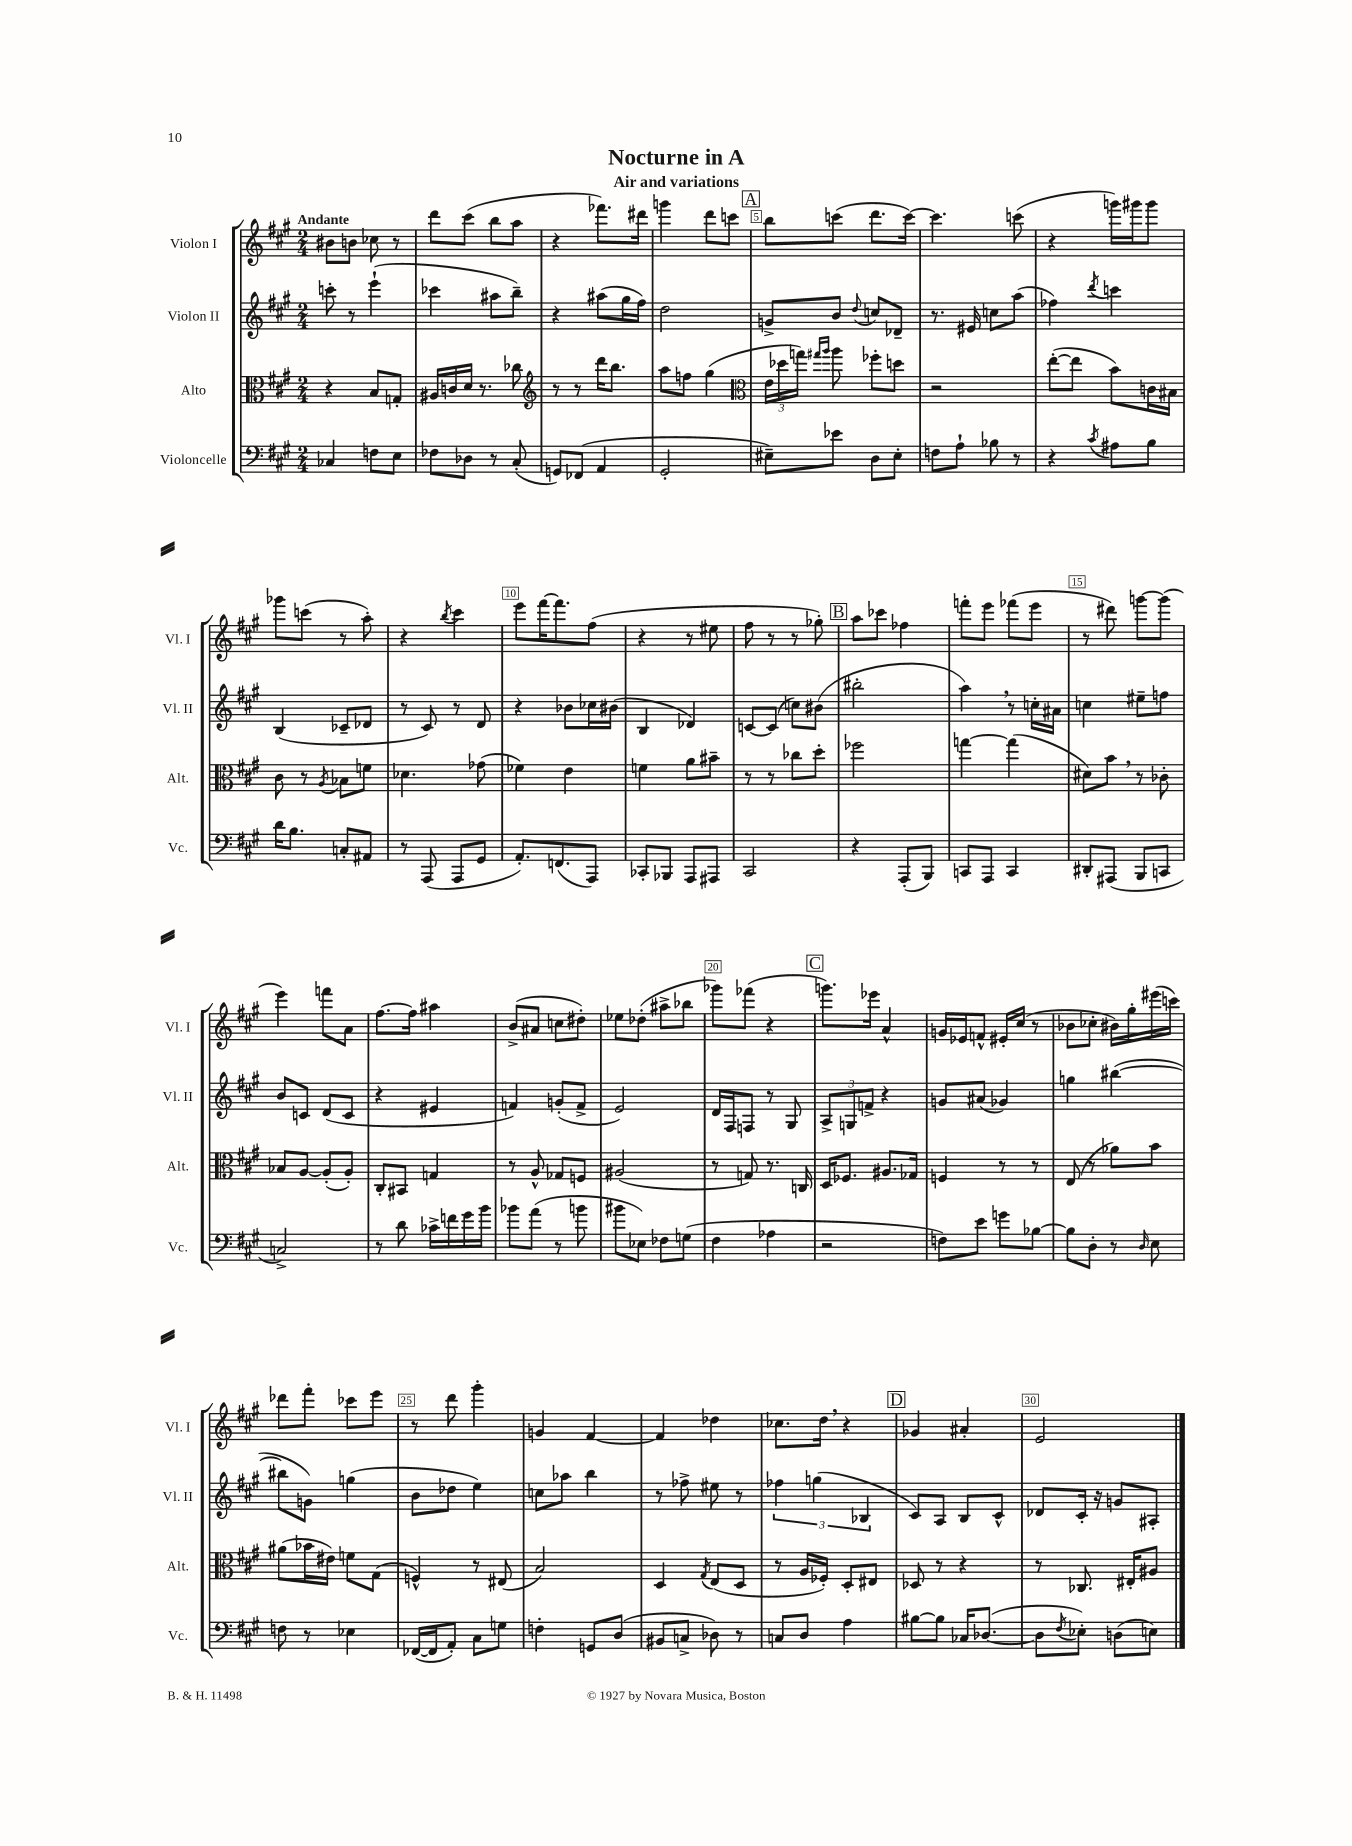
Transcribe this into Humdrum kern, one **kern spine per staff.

**kern	**kern	**kern	**kern
*staff4	*staff3	*staff2	*staff1
*clefF4	*clefC3	*clefG2	*clefG2
*k[f#c#g#]	*k[f#c#g#]	*k[f#c#g#]	*k[f#c#g#]
*M2/4	*M2/4	*M2/4	*M2/4
4C-	4r	8ccc'	8b#
.	.	8r	8b
8F	8B	(4eee`	8cc-
8E	8G'	.	8r
=	=	=	=
8F-	16A#	4ccc-	8ddd
.	16c	.	.
8D-	16d	.	(8ccc#
.	8.r	.	.
8r	.	8aa#	8bb
(8C#'	8cc-	8bb~)	8aa
=	=	=	=
*	*clefG2	*	*
8GG)	8r	4r	4r
(8FF-	8r	.	.
4AA	16ddd	(8aa#	8.fff-)
.	8.bb	.	.
.	.	16gg#	.
.	.	16ff#)	16ddd#
=	=	=	=
2GG#'	8aa	2dd	4ggg
.	8ff	.	.
.	(4gg#	.	8ddd
.	.	.	8ccc
=	=	=	=
*	*clefC3	*	*
8E#~)	24e	8g^	8bb
.	24dd-	.	.
.	24gg)	.	.
.	16qqgg#	.	.
.	16qqaa	.	.
8e-	8aa	8b	(8ccc
.	.	8qqdd	.
8D	8ff-'	8cc	8.ddd
8E#'	8dd	8d-~	.
.	.	.	[16ccc)
=	=	=	=
8F	2r	8.r	4.ccc]
8A`	.	.	.
.	.	16e#	.
8B-	.	8cc	.
8r	.	(8aa	(8ccc
=	=	=	=
4r	([8ee'	4ff-)	4r
.	8ee]	.	.
8qc#	.	8qddd	.
8A#	8b)	4ccc	16ggg)
.	.	.	16ggg#
8B	16c	.	8ggg#
.	16B#	.	.
=	=	=	=
16d	8c#	(4B	8ggg-
8.B	.	.	.
.	8r	.	(8ccc
.	8qA	.	.
8C'	8B-	8c-~	8r
8AA#	8f	8d-	8aa')
=	=	=	=
8r	4.d-	8r	4r
(8AAA	.	8c#)	.
.	.	.	8qbb
8AAA	.	8r	4ccc#
8GG#	(8g-	8d	.
=	=	=	=
8.AA')	4f-)	4r	8eee
.	.	.	[16fff#
(8.FF	.	.	8.fff#]
.	4e	8b-	.
8AAA)	.	16cc-	(8ff#
.	.	(16b#	.
=	=	=	=
8CC-'	4f	4B	4r
8BBB-	.	.	.
8AAA	8a	4d-)	8r
8AAA#	8b#~	.	8ee#
=	=	=	=
2CC#	8r	[8c	8ff#
.	8r	(8c]	8r
.	8cc-	8cc)	8r
.	8dd'	(8b#	8gg-')
=	=	=	=
4r	2ff-	2bb#'	8aa
.	.	.	8ccc-
(8AAA'	.	.	4ff-
8BBB)	.	.	.
=	=	=	=
8CC	[4gg	4aa)	8fff'
8AAA	.	.	8eee
4CC	(4gg]	8r	(8fff-
.	.	16cc'	8eee
.	.	16a#	.
=	=	=	=
8DD#'	8d#)	4cc	8r
(8AAA#	8b	.	8ddd#)
8BBB	8r	8ee#~	[8ggg
8CC	8c-'	8ff	(8ggg]
=	=	=	=
2C^)	8B-	8b	4eee)
.	[8A	8c	.
.	(8A']	(8d	8fff
.	8A')	8c	8a
=	=	=	=
8r	8C#'	4r	[8.ff#
8d	8BB#	.	.
.	.	.	16ff#]
16c-^	4G	4e#	4aa#
16f	.	.	.
16g#	.	.	.
16b	.	.	.
=	=	=	=
8b-	8r	4f)	(8b^
(8a	8A^^	.	8a#
8r	8G-	(8g'	8cc
8b	8F	8f^	8dd#')
=	=	=	=
8b#	(2A#	2e)	8ee-
8E-)	.	.	(8dd-'
8F-	.	.	8aa#^
(8G	.	.	8bb-
=	=	=	=
4F#	8r	16d	8ggg-)
.	.	16F#	.
.	8G)	8F	(8fff-
4A-	8.r	8r	4r
.	.	8G#	.
.	16C	.	.
=	=	=	=
2r	16D	12A^	8.ggg)
.	8.F-	.	.
.	.	12G	.
.	.	12f^	.
.	.	.	16eee-
.	8.A#	4r	4a^^
.	16G-	.	.
=	=	=	=
8F)	4F	8g	16g
.	.	.	16e-
8e	.	(8a#	8f^^
8g	8r	4g-)	16e#'
.	.	.	(16cc#
[8B-	8r	.	8r
=	=	=	=
8B-]	(8E	4gg	8b-
8D'	8r	.	8cc-'
8r	8a-)	([4bb#	16b#)
.	.	.	16gg#'
16qqD	.	.	.
8E	8b	.	(16eee#
.	.	.	16ccc)
=	=	=	=
8F	(8a#	8bb#]	8ddd-
8r	16b-	8g)	8fff#'
.	16e#)	.	.
4E-	8f	(4gg	8ccc-
.	(8G#	.	8eee
=	=	=	=
([16FF-	4F^^)	8b	8r
16FF-]	.	.	.
8AA')	.	8dd-	8ddd
8C#	8r	4ee)	4ggg#'
8G	(8E#	.	.
=	=	=	=
4F'	2B)	8cc	4g
.	.	8aa-	.
8GG	.	4bb	[4f#
(8D	.	.	.
=	=	=	=
8BB#	4D	8r	4f#]
8C^	.	8ff-^	.
.	8qG#	.	.
8D-)	(8E	8ee#	4dd-
8r	8D	8r	.
=	=	=	=
8C	8r	6ff-	8.cc-
8D	16A	.	.
.	.	(6gg	.
.	16F-')	.	16dd
4A	8D'	.	4r
.	.	6B-	.
.	8E#	.	.
=	=	=	=
[8B#	8D-	8c#)	4g-
8B#]	8r	8A	.
16C-	4r	8B	4a#'
([8.D-	.	.	.
.	.	8c#^^	.
=	=	=	=
8D-]	8r	8d-	2e
8qF#	.	.	.
8E-')	8.C-	16c#'	.
.	.	16r	.
(8D	.	8g	.
.	16E#'	.	.
8E)	8A#	8A#'	.
==	==	==	==
*-	*-	*-	*-
